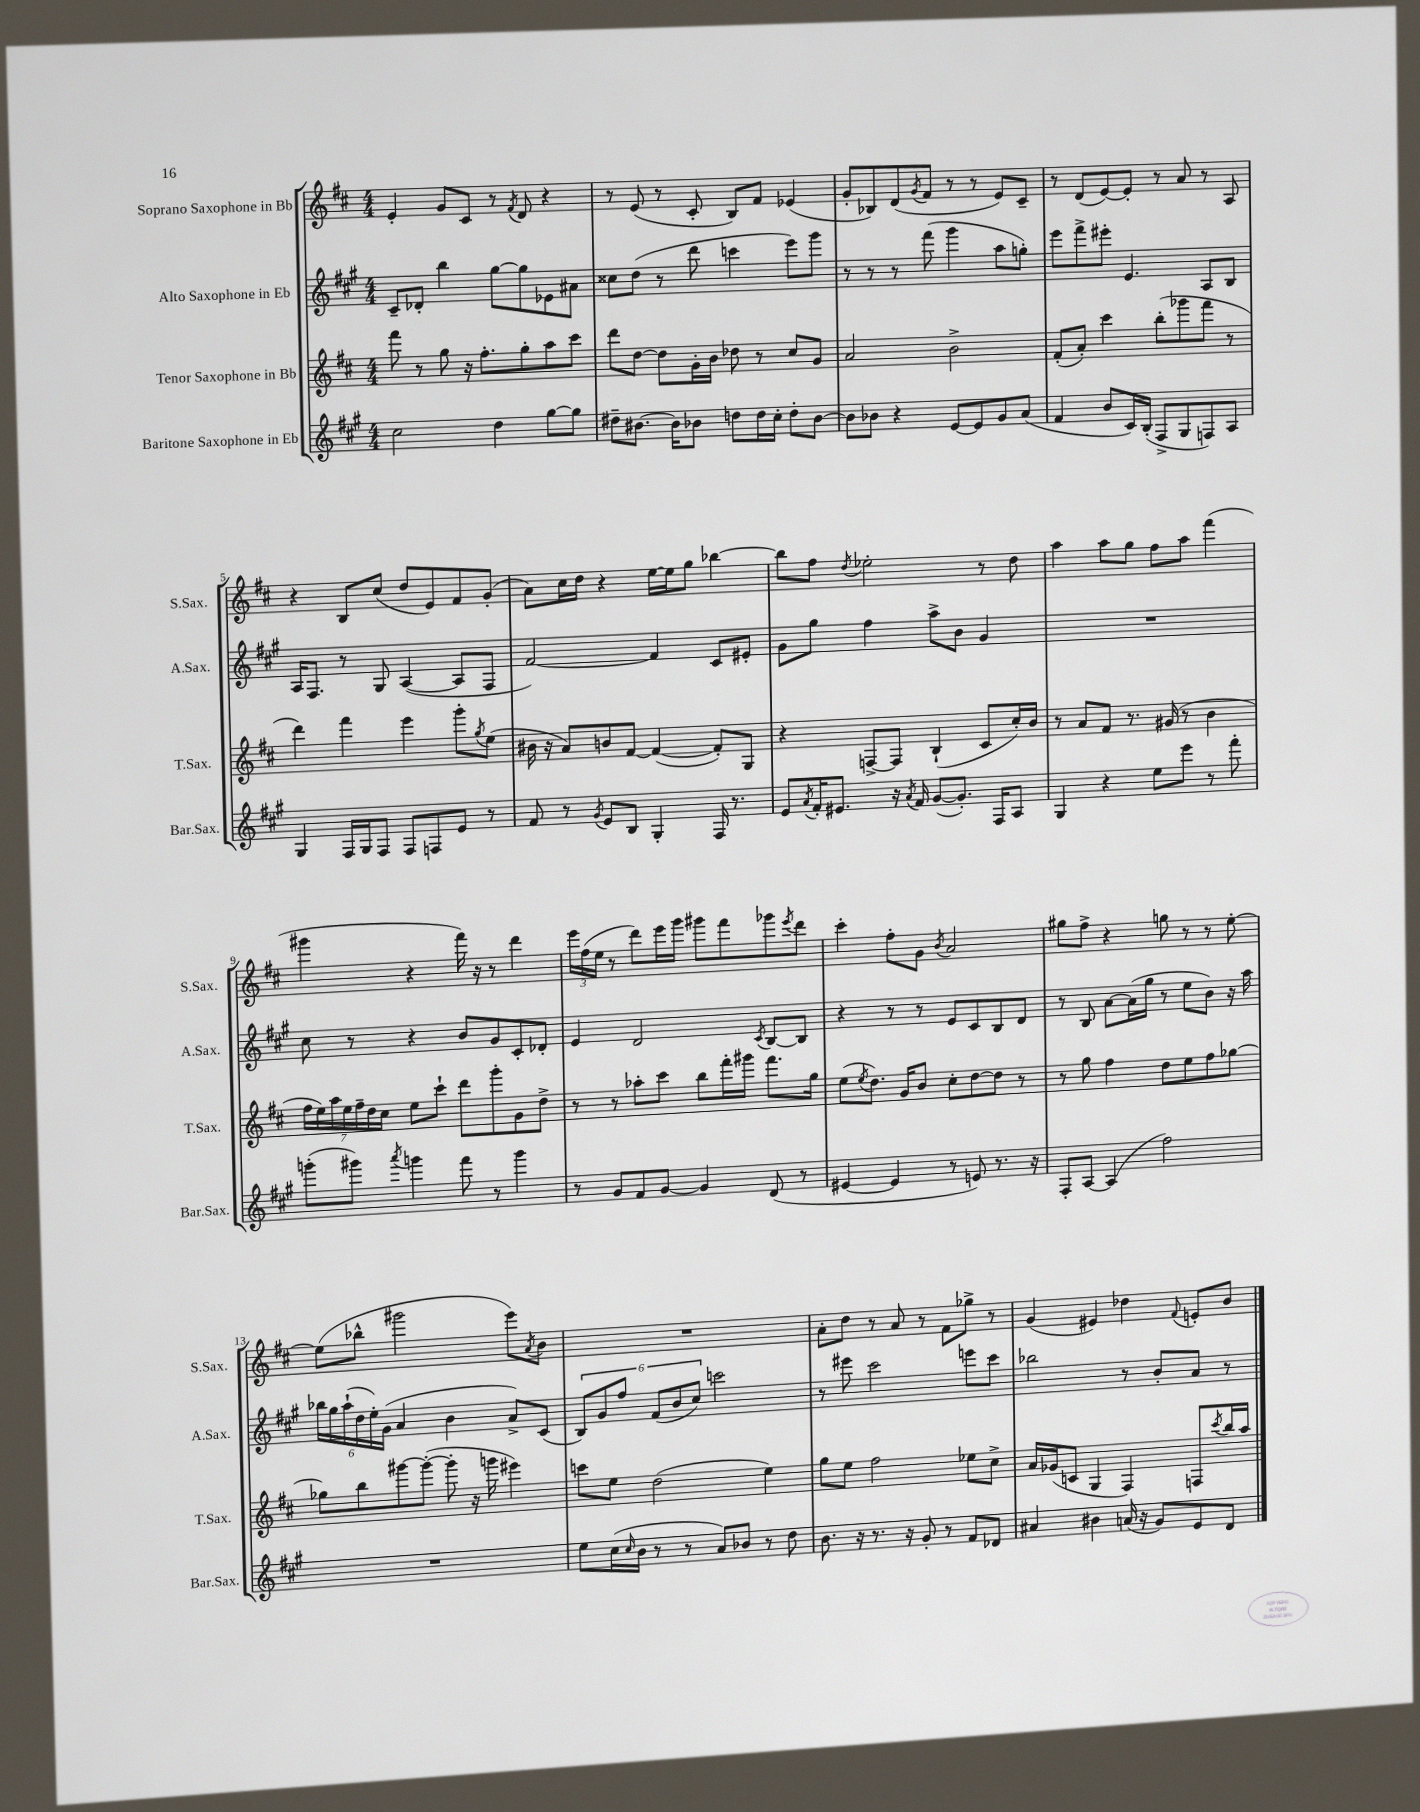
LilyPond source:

<<
\new StaffGroup <<
\new Staff = "s0" \with { instrumentName = "Soprano Saxophone in Bb" shortInstrumentName = "S.Sax." } {
    \clef treble \key d \major \numericTimeSignature \time 4/4
    e'4-. g'8 cis'8 r8 \acciaccatura { fis'8 } d'8 r4 |
    r8 e'8( r8 cis'8-. b8) fis'8 ees'4( |
    g'8-. bes8) d'8( \acciaccatura { g'8 } fis'8 r8 r8 e'8) cis'8-- |
    r8 d'8( e'8~) e'8-. r8 a'8 r8 a8 |
    r4 b8 cis''8( d''8 e'8) fis'8 g'8-.( |
    a'8) cis''16 d''16 r4 e''16~ e''16 g''8 bes''4~ |
    bes''8 fis''8 \acciaccatura { d''8 } ees''2-. r8 d''8 |
    a''4 a''8 g''8 fis''8 a''8 fis'''4( |
    gis'''4 r4 fis'''16) r16 r8 d'''4 |
    \tuplet 3/2 { e'''16 fis''16( e''16 } r8 d'''8) e'''16 g'''16 gis'''8 fis'''8 ges'''8 \acciaccatura { e'''8 } d'''8 |
    cis'''4-. fis''8-. g'8 \acciaccatura { b'8 } a'2 |
    gis''8 fis''8-> r4 g''8 r8 r8 e''8~-. |
    e''8( bes''8-^ gis'''2 e'''8) \acciaccatura { a'8 } b'8 |
    R1 |
    a'8-. d''8 r8 a'8 r8 fis'8 ges''8-> r8 |
    g'4( eis'4) des''4 \appoggiatura { fis'8 } e'8-. b'8 \bar "|." |
}
\new Staff = "s1" \with { instrumentName = "Alto Saxophone in Eb" shortInstrumentName = "A.Sax." } {
    \clef treble \key a \major \numericTimeSignature \time 4/4
    cis'8-- des'8-. b''4 gis''8~ gis''8 ees'8 ais'8 |
    cisis''8 d''8( r8 d'''8 c'''4 e'''8) gis'''8 |
    r8 r8 r8 fis'''8( gis'''4 a''8 g''8-.) |
    e'''8 fis'''8-> eis'''8-. e'4. a8 b8 |
    a16 fis8. r8 gis8 a4~( a8 fis8 |
    fis'2~) fis'4 cis'8 eis'8-. |
    gis'8 gis''8 fis''4 a''8-> b'8 gis'4 |
    R1 |
    cis''8 r8 r4 b'8 gis'8 cis'8-. des'8-. |
    e'4 d'2 \acciaccatura { cis'8 } b8~ b8 |
    r4 r8 r8 e'8 cis'8 b8 d'8 |
    r8 b8 a'8~ a'16( gis''16 r8 e''8 b'8) r16 a''16 |
    \tuplet 6/4 { bes''16 gis''16 a''16-!( d''16 e''16-.) gis'16( } a'4 b'4 a'8->) cis'8( |
    \tuplet 6/4 { b8) gis'8 fis''8 fis'8( b'8 cis''8) } c'''2 |
    r8 eis'''8 cis'''2 e'''8 cis'''8 |
    bes''2 r8 b'8-. a'8 r8 \bar "|." |
}
\new Staff = "s2" \with { instrumentName = "Tenor Saxophone in Bb" shortInstrumentName = "T.Sax." } {
    \clef treble \key d \major \numericTimeSignature \time 4/4
    fis'''8 r8 g''8 r16 fis''8.-. g''8-. a''8 cis'''8 |
    d'''8 d''8~ d''8 g'16-. b'16 des''8 r8 cis''8 g'8 |
    a'2 b'2-> |
    fis'8-.( a'8-.) cis'''4 b''8-.( ges'''8 fis'''8 r8 |
    d'''4) fis'''4 e'''4 g'''8-. \acciaccatura { g''8 } e''8( |
    bis'16 r16 a'8) b'8 fis'8~ fis'4~( fis'8-.) g8 |
    r4 f8~-> f8 b4-!( cis'8 cis''16-.) b'16 |
    r8 a'8 fis'8 r8. gis'16( r8 b'4 |
    \tuplet 7/4 { fis''16 e''16) a''16 e''16 fis''16-- d''16 cis''16 } e''8 cis'''8-! d'''8 g'''8-. g'8 d''8-> |
    r8 r8 aes''8-. cis'''8 b''8 fis'''16-. gis'''16 fis'''8. g''16 |
    e''8( \acciaccatura { e''8 } d''8.) g'16 b'8 cis''8-. d''8~ d''8 r8 |
    r8 g''8 fis''4 d''8 e''8 fis''8 ges''8~ |
    ges''8 b''8 gis'''8~ gis'''8~-.( gis'''8-. r16 g'''16 eis'''4) |
    c'''8 e''8 d''2( e''4) |
    g''8 e''8 fis''2 ees''8 cis''8-> |
    a'16 ges'16( c'8 g4 fis4) f8 \acciaccatura { cis'''8 } b''16 a''16 \bar "|." |
}
\new Staff = "s3" \with { instrumentName = "Baritone Saxophone in Eb" shortInstrumentName = "Bar.Sax." } {
    \clef treble \key a \major \numericTimeSignature \time 4/4
    cis''2 d''4 gis''8~ gis''8 |
    dis''8-- bis'8.~ bis'16 bes'8 d''8 d''16 cis''16-. d''8-. bes'8~ |
    bes'8 bes'8 r4 e'8~ e'8 gis'8 a'8( |
    fis'4 b'8 cis'16) b16-.( fis8-> gis8 f8) a8 |
    gis4 fis16 gis16 fis8 fis8 f8 e'8 r8 |
    fis'8 r8 \acciaccatura { gis'8 } e'8 b8 gis4-. fis16 r8. |
    e'8 \acciaccatura { a'8 } fis'16-. eis'8. r16 \acciaccatura { a'8 } fis'16 gis'8~( gis'8.-.) fis16 a8 |
    gis4 r4 e''8 e'''8 r8 fis'''8-. |
    g'''8-.( gis'''8) \acciaccatura { a'''8 } g'''4 fis'''8 r8 g'''4 |
    r8 gis'8 fis'8 gis'8~ gis'4 d'8( r8 |
    eis'4~ eis'4 r8 e'8) r8. r16 |
    fis8-. a8~ a4( fis''2) |
    R1 |
    e''8 cis''16( \grace { cis''16 } b'16 r8 r8 a'8) bes'8 r8 d''8 |
    b'8. r16 r8. r16 gis'8-. r8 fis'8 des'8 |
    ais'4 bis'4 a'16( r16 gis'8) e'8 d'8 \bar "|." |
}
>>
>>
